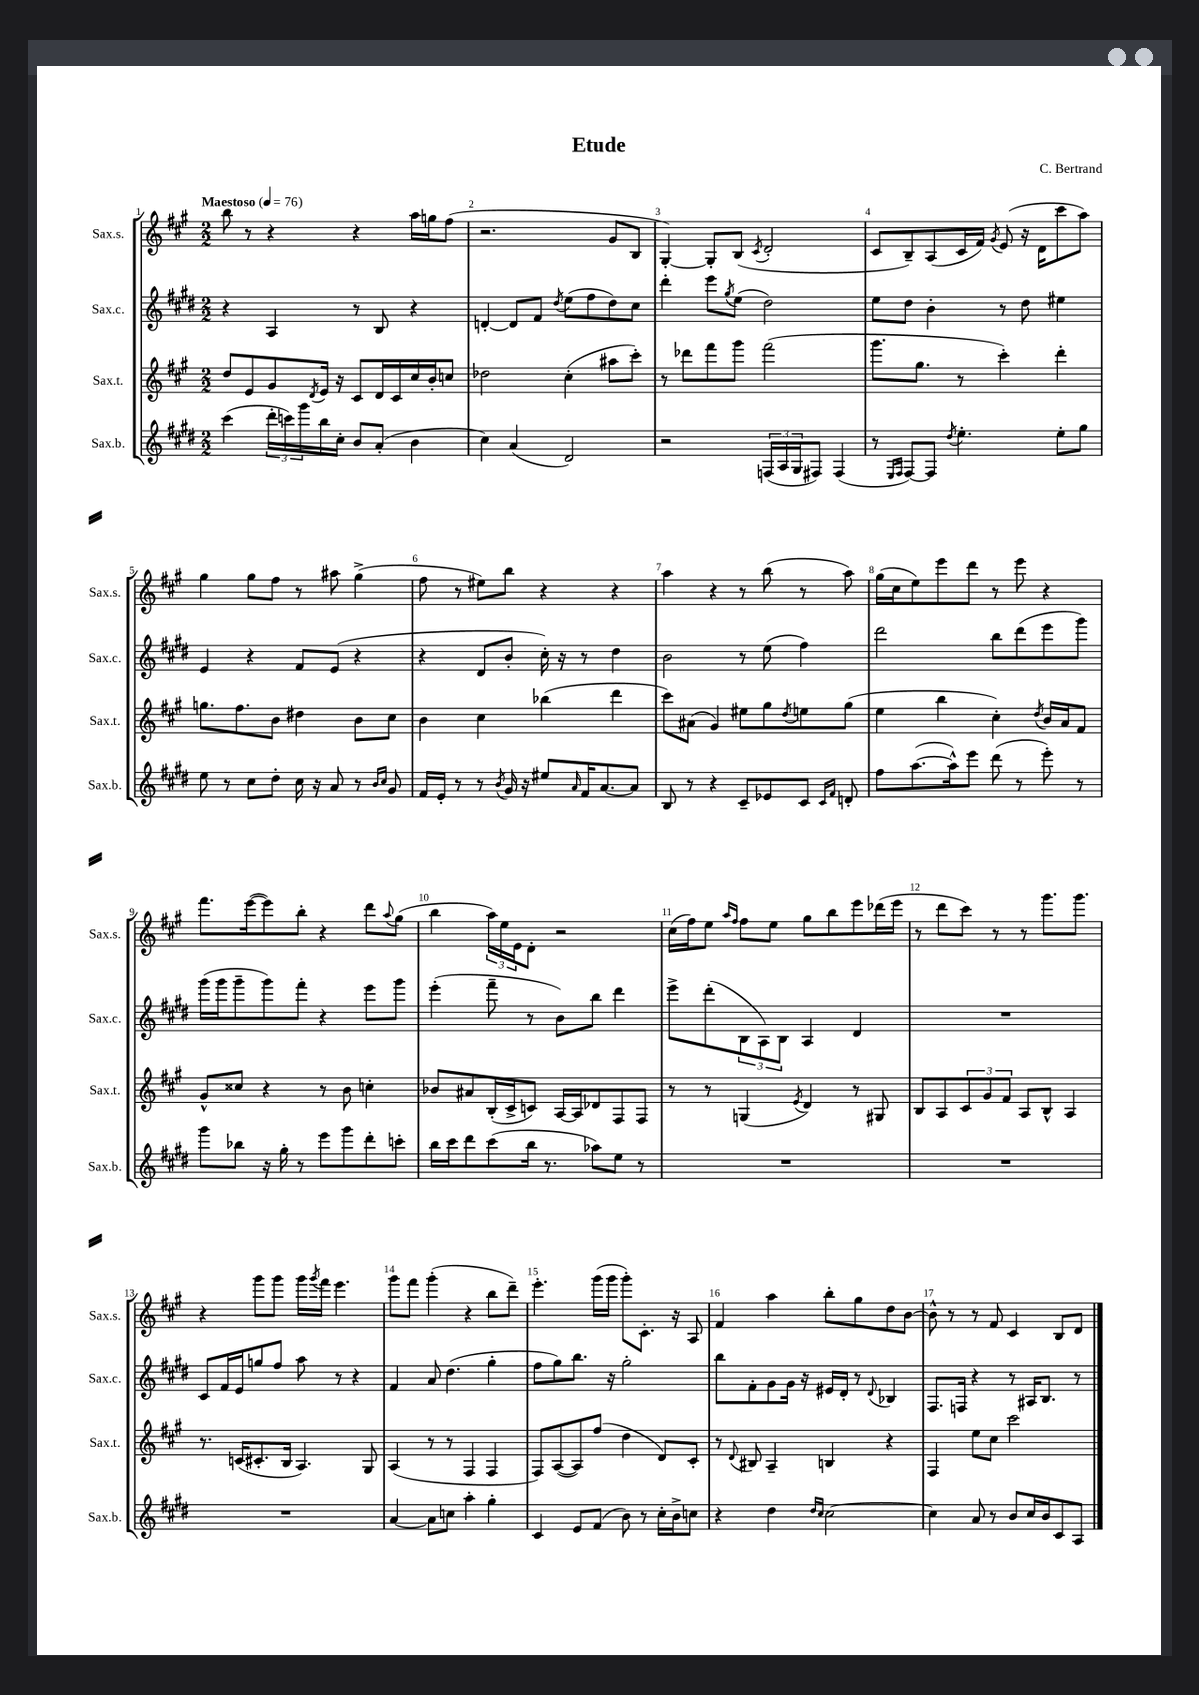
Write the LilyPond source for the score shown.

\header { title = "Etude" composer = "C. Bertrand" }
<<
\new StaffGroup <<
\new Staff = "s0" \with { instrumentName = "Sax.s." shortInstrumentName = "Sax.s." } {
    \clef treble \key a \major \numericTimeSignature \time 2/2 \tempo "Maestoso" 4 = 76
    b''8 r8 r4 r4 a''16 g''16 fis''8( |
    r2. gis'8 b8 |
    gis4~-.) gis8-. b8( \acciaccatura { cis'8 } d'2-. |
    cis'8 b8--) a8( cis'16 fis'16) \acciaccatura { gis'8 } e'8( r16 d'16 cis'''8 a''8) |
    gis''4 gis''8 fis''8 r8 ais''8 gis''4->( |
    fis''8 r8 eis''8) b''8 r4 r4 |
    a''4 r4 r8 b''8( r8 a''8) |
    gis''16( cis''16 e''8) e'''8 d'''8 r8 e'''8 r4 |
    fis'''8. e'''16~( e'''8) b''8-. r4 d'''8 \appoggiatura { a''8 } gis''8( |
    b''4 \tuplet 3/2 { a''16) e''16 e'16 } d'8-. r2 |
    cis''16( fis''16) e''8 \grace { a''16 fis''16 } fis''8 e''8 gis''8 b''8 e'''8 des'''16( e'''16 |
    r8 d'''8 cis'''8) r8 r8 gis'''8. gis'''8. |
    r4 gis'''8 gis'''8 gis'''16 \acciaccatura { gis'''8 } fis'''16 e'''4. |
    gis'''8 fis'''8 gis'''4-.( r4 b''8 d'''8--) |
    e'''4.-. gis'''16( gis'''16 gis'''8-.) cis'8.-. r16 a8 |
    fis'4 a''4 b''8-. gis''8 d''8 b'8~ |
    b'8-^ r8 r8 fis'8 cis'4 b8 d'8 \bar "|." |
}
\new Staff = "s1" \with { instrumentName = "Sax.c." shortInstrumentName = "Sax.c." } {
    \clef treble \key e \major \numericTimeSignature \time 2/2
    r4 a4 r8 b8 r4 |
    d'4~-. d'8 fis'8 \acciaccatura { dis''8 } e''8( fis''8 dis''8) cis''8 |
    dis'''4-. e'''8 \acciaccatura { gis''8 } e''8( dis''2) |
    e''8 dis''8 b'4-. r8 dis''8 eis''4 |
    e'4 r4 fis'8 e'8( r4 |
    r4 dis'8 b'8-. cis''16-.) r16 r8 dis''4 |
    b'2 r8 e''8( fis''4) |
    dis'''2 b''8 dis'''8( e'''8 gis'''8) |
    gis'''16( gis'''16 gis'''8-- gis'''8) fis'''8-. r4 e'''8 gis'''8 |
    e'''4-.( fis'''8-- r8 b'8) b''8 dis'''4 |
    e'''8-> dis'''8-.( \tuplet 3/2 { b8 a8) b8 } a4 dis'4 |
    R1 |
    cis'8 fis'16 e'16 g''8 fis''8 a''8 r8 r4 |
    fis'4 a'8 dis''4.( gis''4-. |
    fis''8 gis''8) b''8. r16 gis''2-. |
    b''8 fis'8-. gis'8 gis'16 r16 eis'16 dis'16-. r8 \appoggiatura { dis'8 } bes4 |
    fis8. f16 r4 r8 ais16 b8. r8 \bar "|." |
}
\new Staff = "s2" \with { instrumentName = "Sax.t." shortInstrumentName = "Sax.t." } {
    \clef treble \key a \major \numericTimeSignature \time 2/2
    d''8 e'8 gis'8 \acciaccatura { d'8 } e'16 r16 cis'8 d'16 cis'16 cis''16 b'16-. c''8 |
    des''2 cis''4-.( ais''8 cis'''8-.) |
    r8 des'''8 fis'''8 gis'''8 fis'''2( |
    gis'''8. gis''8. r8 cis'''4-.) d'''4-. |
    g''8. fis''8. b'8 dis''4 b'8 cis''8 |
    b'4 cis''4 bes''4( d'''4 |
    cis'''8) ais'8( gis'4) eis''8 gis''8 \acciaccatura { d''8 } e''8 gis''8( |
    e''4 b''4 cis''4-.) \acciaccatura { d''8 } b'16 a'16 fis'8 |
    gis'8-^ cisis''8 r4 r8 b'8 c''4-. |
    bes'8 ais'8 b16-.( cis'16-> c'8) a16~ a16 des'8 fis8 fis8 |
    r8 r8 g4( \acciaccatura { e'8 } d'4) r8 gis8 |
    b8 a8 \tuplet 3/2 { cis'8 gis'8 fis'8 } a8 b8-^ a4 |
    r8. c'16( cis'8.-. b16 a4.) gis8 |
    a4( r8 r8 fis4 fis4 |
    fis8) a8~( a8) fis''8( d''4 d'8) cis'8-. |
    r8 \appoggiatura { d'8 } bis8 a4-- b4 r4 |
    fis4 e''8 cis''8 cis'''2 \bar "|." |
}
\new Staff = "s3" \with { instrumentName = "Sax.b." shortInstrumentName = "Sax.b." } {
    \clef treble \key e \major \numericTimeSignature \time 2/2
    cis'''4( \tuplet 3/2 { dis'''16-. c'''16) gis'''16 } b''16 cis''16-. b'8 a'8-.( b'4 |
    cis''4) a'4( dis'2) |
    r2 \tuplet 3/2 { f16( a16 gis16 } fis8) fis4( |
    r8 \grace { e16 fis16 } fis8~) fis8 \acciaccatura { dis''8 } e''4.-. e''8-. gis''8 |
    e''8 r8 cis''8 dis''8-. cis''16 r16 a'8 r8 \grace { b'16 cis''16 } gis'8 |
    fis'16 e'16-. r8 r8 \acciaccatura { b'8 } gis'16 r16 eis''8 \grace { a'16 } fis'16 a'8.~ a'8 |
    b8 r8 r4 cis'8-- ees'8 cis'8 \grace { cis'16 fis'16 } d'8-. |
    fis''8 a''8.~( a''16-^) e'''8 dis'''8( r8 e'''8-.) r8 |
    gis'''8 bes''8 r16 gis''16-. r8 e'''8 gis'''8 dis'''8-. c'''8-. |
    b''16 cis'''16 dis'''8 cis'''8( b''16 r8. aes''8) e''8 r8 |
    R1 |
    R1 |
    R1 |
    a'4~ a'8 c''8 a''4-. gis''4-. |
    cis'4 e'8 fis'8( b'8) r8 cis''16-. b'16-> c''8 |
    r4 dis''4 \grace { dis''16 cis''16 } cis''2~ |
    cis''4 a'8 r8 b'8 cis''16 b'16 cis'8 a8 \bar "|." |
}
>>
>>
\layout { \context { \Score \override BarNumber.break-visibility = ##(#f #t #t) barNumberVisibility = #all-bar-numbers-visible } }
